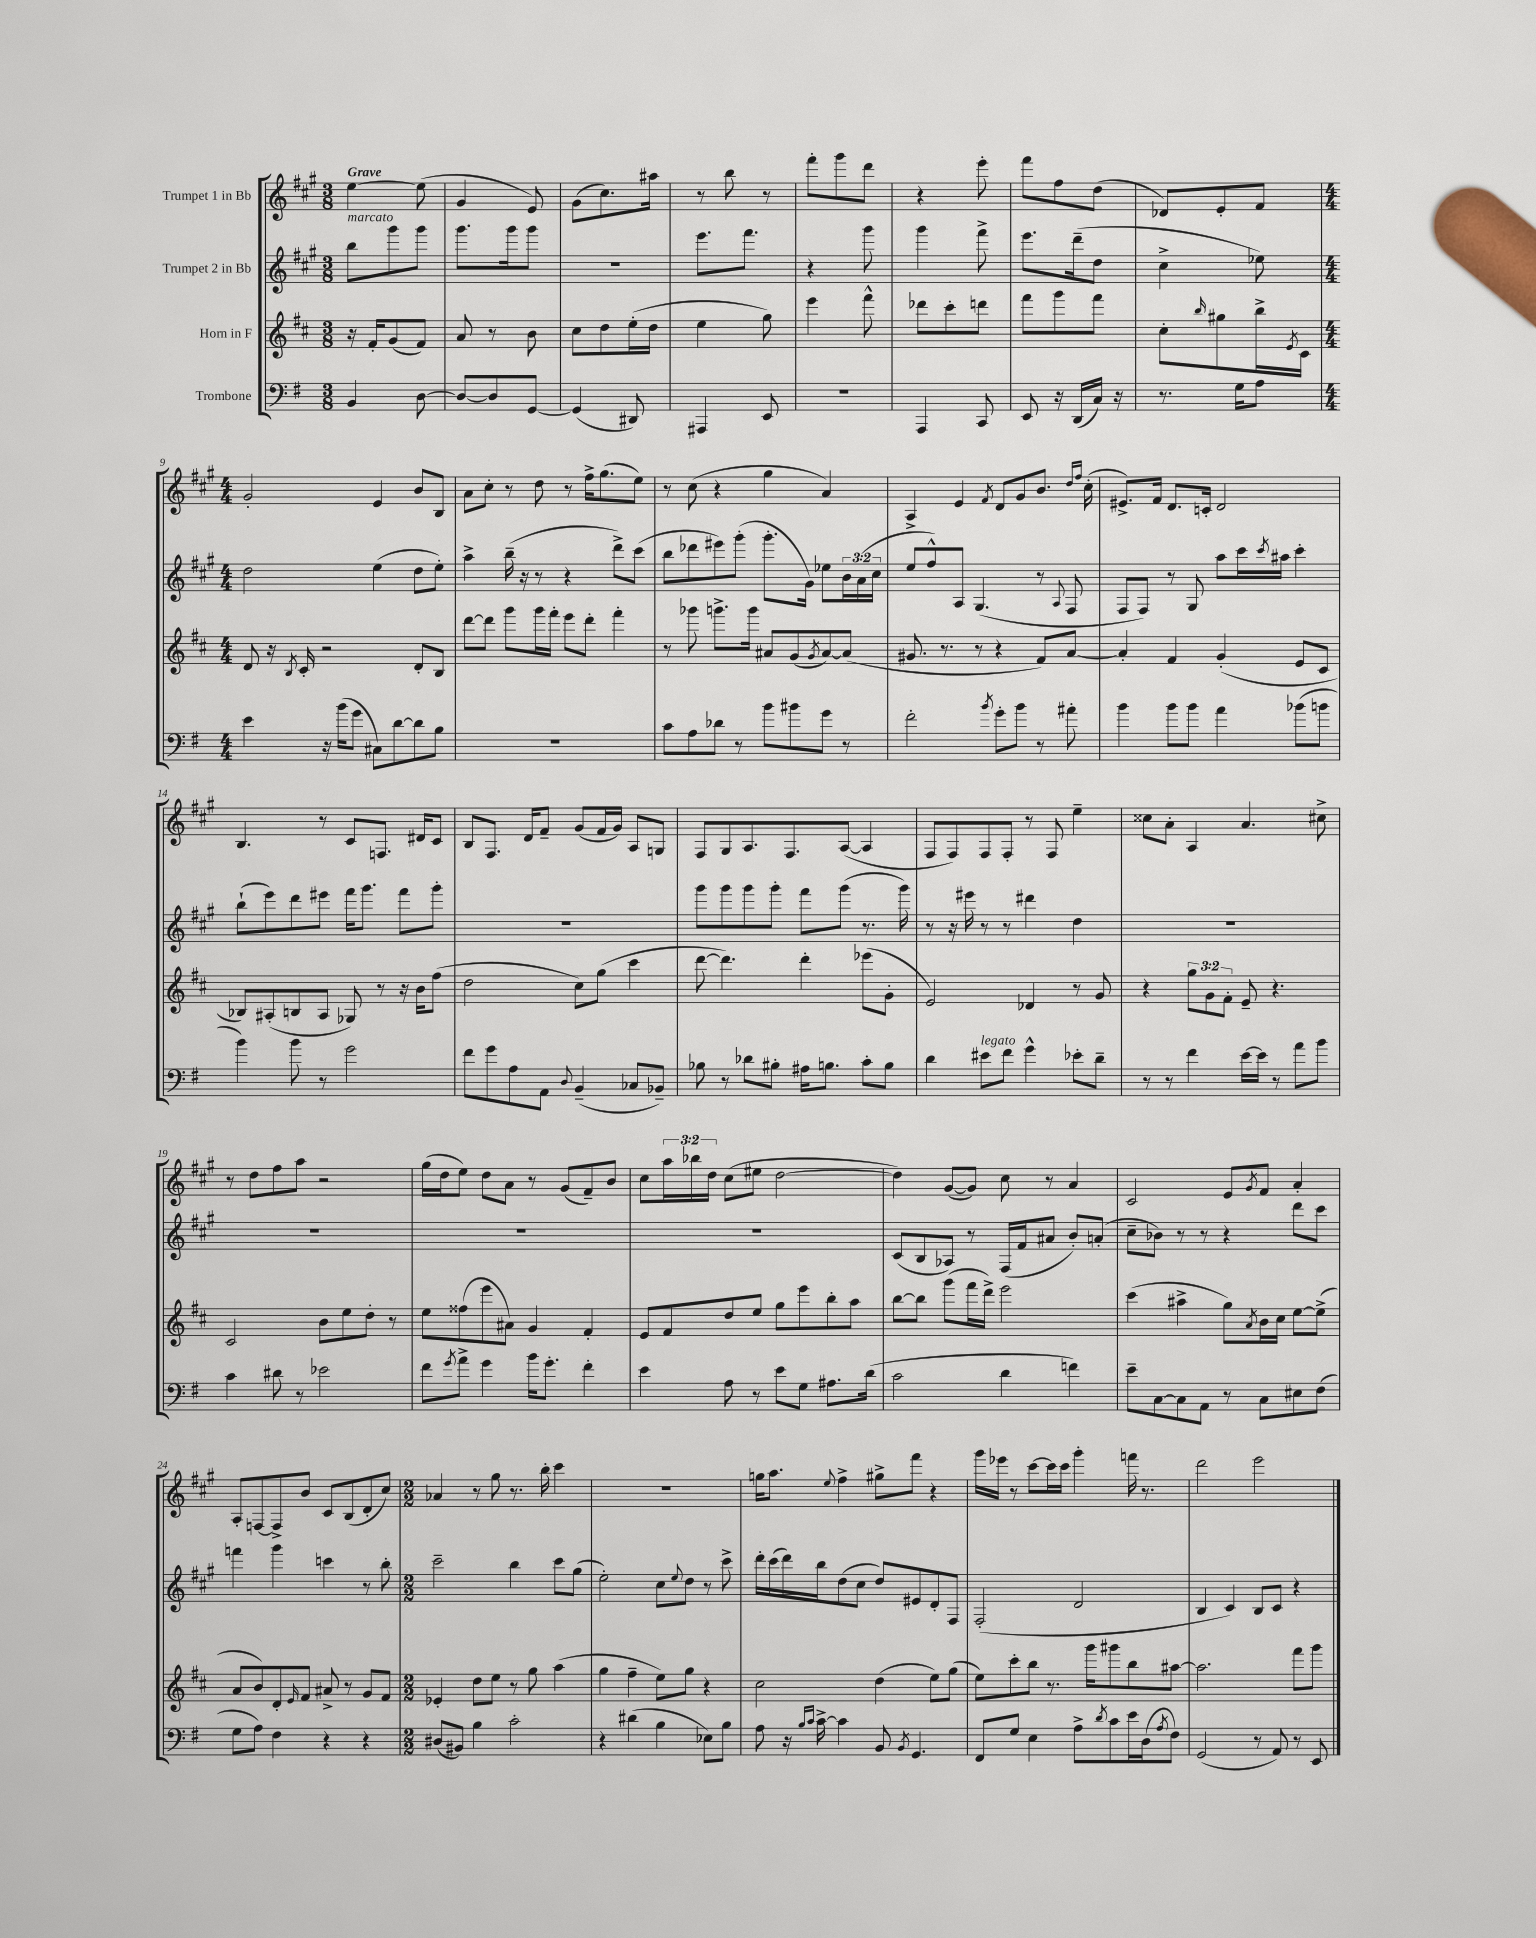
<<
\new StaffGroup <<
\new Staff = "s0" \with { instrumentName = "Trumpet 1 in Bb" } {
    \clef treble \key a \major \numericTimeSignature \time 3/8 \override Staff.TupletNumber.text = #tuplet-number::calc-fraction-text \tempo "Grave"
    e''4~ e''8( |
    gis'4 e'8) |
    gis'8( cis''8.) ais''16 |
    r8 b''8 r8 |
    fis'''8-. gis'''8 d'''8 |
    r4 e'''8-. |
    fis'''8 fis''8 d''8( |
    des'8) e'8-. fis'8 |
    \numericTimeSignature \time 4/4 gis'2-. e'4 b'8 b8 |
    a'8 cis''8-. r8 d''8 r8 fis''16-> gis''8.( e''8) |
    r8 cis''8( r4 gis''4 a'4) |
    a4-> e'4 \acciaccatura { fis'8 } d'8 gis'8 b'8. \grace { d''16 fis''16 } cis''16-.( |
    eis'8.->) fis'16 d'8. c'16-. d'2 |
    b4. r8 cis'8 f8. dis'16 cis'8 |
    b8 fis8. d'16 fis'8-- gis'8( fis'16 gis'16) a8 g8 |
    fis8 gis8 a8. fis8. a8~( a4 |
    fis8 fis8) fis8 fis8-. r8 fis8 e''4-- |
    cisis''8 a'8-. a4 a'4. cis''8-> |
    r8 d''8 fis''8 a''8 r2 |
    gis''16( d''16 e''8) d''8 a'8 r8 gis'8( fis'8--) b'8 |
    cis''8 \tuplet 3/2 { a''16 bes''16 d''16 } cis''8( eis''8 d''2~ |
    d''4) gis'8~( gis'8) cis''8 r8 a'4 |
    cis'2 e'8 \acciaccatura { gis'8 } fis'8 a'4-. |
    a8-. f8~ f8-> b'8 cis'8 b8( d'8-. cis''8) |
    \numericTimeSignature \time 2/2 aes'4 r8 gis''8 r8. b''16-. cis'''4 |
    R1 |
    g''16 a''8. \appoggiatura { e''8 } fis''4-> gis''8-> fis'''8 r4 |
    gis'''16 ees'''16 r8 cis'''8~ cis'''16 cis'''16 gis'''4-. f'''16 r8. |
    d'''2 e'''2 \bar "|." |
}
\new Staff = "s1" \with { instrumentName = "Trumpet 2 in Bb" } {
    \clef treble \key a \major \numericTimeSignature \time 3/8 \override Staff.TupletNumber.text = #tuplet-number::calc-fraction-text
    b''8^\markup { \italic "marcato" } gis'''8 gis'''8 |
    gis'''8. gis'''16 gis'''8 |
    R4. |
    e'''8. fis'''8. |
    r4 gis'''8 |
    gis'''4 fis'''8-> |
    e'''8. d'''16--( d''8 |
    cis''4-> ees''8) |
    \numericTimeSignature \time 4/4 d''2 e''4( d''8 e''8-.) |
    a''4-> b''16--( r16 r8 r4 d'''8->) cis'''8( |
    b''8 des'''8 eis'''8) gis'''8-.( gis'''8.-. gis'16) ees''8 \tuplet 3/2 { b'16 a'16( cis''16 } |
    e''8 fis''8-^) a8 gis4.( r8 \appoggiatura { a8 } fis8 |
    fis8 fis8) r8 gis8 a''8 cis'''16 \acciaccatura { cis'''8 } ais''16 cis'''4-. |
    b''8-!( e'''8) d'''8 eis'''8 fis'''16 gis'''8. fis'''8 gis'''8-. |
    R1 |
    gis'''8 gis'''8 gis'''8 gis'''8-. fis'''8 gis'''8( r8. gis'''16) |
    r8 r16 eis'''16 r8 r8 dis'''4 d''4 |
    R1 |
    R1 |
    R1 |
    R1 |
    cis'8( b8 aes8) r8 fis16( fis'16 ais'8 b'8-.) a'8-.( |
    cis''8-- bes'8) r8 r8 r4 d'''8 cis'''8 |
    f'''4 gis'''4 c'''4 r8 b''8-. |
    \numericTimeSignature \time 2/2 cis'''2-- b''4 cis'''8 gis''8( |
    e''2-.) cis''8 \appoggiatura { e''8 } d''8 r8 cis'''8-> |
    d'''16-. cis'''16( d'''16) b''16 d''8( cis''8 d''8) eis'8 d'8-. fis8 |
    fis2-.( d'2 |
    b4 cis'4) b8 cis'8 r4 \bar "|." |
}
\new Staff = "s2" \with { instrumentName = "Horn in F" } {
    \clef treble \key d \major \numericTimeSignature \time 3/8 \override Staff.TupletNumber.text = #tuplet-number::calc-fraction-text
    r16 fis'16-. g'8( fis'8) |
    a'8 r8 b'8 |
    cis''8 d''8 e''16-.( d''16 |
    e''4 g''8) |
    e'''4 fis'''8-^ |
    des'''8 cis'''8-. d'''8 |
    fis'''8 g'''8 fis'''8 |
    cis''8-. \grace { b''16 } gis''8 b''16-> \acciaccatura { e'8 } cis'16 |
    \numericTimeSignature \time 4/4 d'8 r16 \acciaccatura { b8 } cis'16-. r2 d'8-. b8 |
    d'''8~ d'''8 g'''8 g'''16 fis'''16-. e'''8 d'''8-. fis'''4-. |
    r8 ges'''8 g'''8.-> g'''16 ais'8 g'8( \acciaccatura { g'8 } ais'8~) ais'8( |
    gis'8. r8. r8 r4 fis'8) a'8~ |
    a'4-. fis'4 g'4-.( e'8 cis'8 |
    bes8) ais8-.( b8 ais8 ges8) r8 r16 b'16 fis''8( |
    d''2 cis''8) g''8( cis'''4 |
    d'''8~ d'''4.) d'''4-. ees'''8( g'8-. |
    e'2) des'4 r8 g'8 |
    r4 \tuplet 3/2 { g''8 g'8 fis'8-. } e'8-- r4. |
    cis'2 b'8 e''8 d''8-. r8 |
    e''8 fisis''8( e'''8 ais'8) g'4 fis'4-. |
    e'8 fis'8 d''8 e''8 g''8 e'''8 b''8-. a''8 |
    b''8~ b''8 g'''8( fis'''16 d'''16->) e'''2 |
    cis'''4( ais''4-> g''8) \acciaccatura { a'8 } b'16 cis''16 e''8~ e''8->( |
    a'8 b'8) d'8-. \grace { e'16 } fis'8 ais'8-> r8 g'8 fis'8 |
    \numericTimeSignature \time 2/2 ees'4-. d''8 e''8 r8 g''8 a''4( |
    g''4 fis''4-- e''8) g''8 r4 |
    cis''2 d''4( e''8) g''8( |
    e''8) cis'''8-. b''8 r8. g'''16 gis'''8 b''8 ais''8~ |
    ais''2. fis'''8 g'''8 \bar "|." |
}
\new Staff = "s3" \with { instrumentName = "Trombone" } {
    \clef bass \key g \major \numericTimeSignature \time 3/8
    b,4 d8~ |
    d8~ d8 g,8~ |
    g,4( dis,8) |
    ais,,4 e,8 |
    R4. |
    a,,4 c,8 |
    e,8 r16 d,16( c16) r16 |
    r8. g16 a8 |
    \numericTimeSignature \time 4/4 e'4 r16 b'16( g'8 cis8) d'8~ d'8 b8 |
    R1 |
    c'8 a8 des'8 r8 b'8 bis'8 g'8 r8 |
    fis'2-. \acciaccatura { b'8 } g'8-. b'8 r8 ais'8-. |
    b'4 b'8 b'8 a'4 bes'8( b'8 |
    b'4) b'8 r8 g'2 |
    fis'8 g'8 a8 a,8 \appoggiatura { d8 } b,4--( ces8 bes,8--) |
    bes8 r8 des'8 bis8-. ais16 b8. c'8-. b8 |
    d'4 eis'8^\markup { \italic "legato" } fis'8 g'4-^ ees'8-. d'8-- |
    r8 r8 fis'4 e'16~ e'16 r8 a'8 b'8 |
    c'4 dis'8 r8 ees'2 |
    fis'8 \acciaccatura { g'8 } a'8-> g'4 b'16 g'8.-. fis'4-. |
    e'4 a8 r8 e'8 g8 ais8. d'16( |
    c'2 d'4 f'4) |
    e'8-- c8~ c8 a,8 r8 c8 eis8 fis8( |
    g8 a8) fis4 r4 r4 |
    \numericTimeSignature \time 2/2 dis8( bis,8) b4 c'2-. |
    r4 dis'4( b4 ees8) b8 |
    a8 r16 \grace { b16 c'16 } c'16~-> c'4 b,8 \acciaccatura { b,8 } g,4. |
    fis,8 g8 e4 a8-> \acciaccatura { d'8 } c'8 e'16 d16( \acciaccatura { a8 } fis8) |
    g,2( r8 a,8) r8 e,8 \bar "|." |
}
>>
>>
